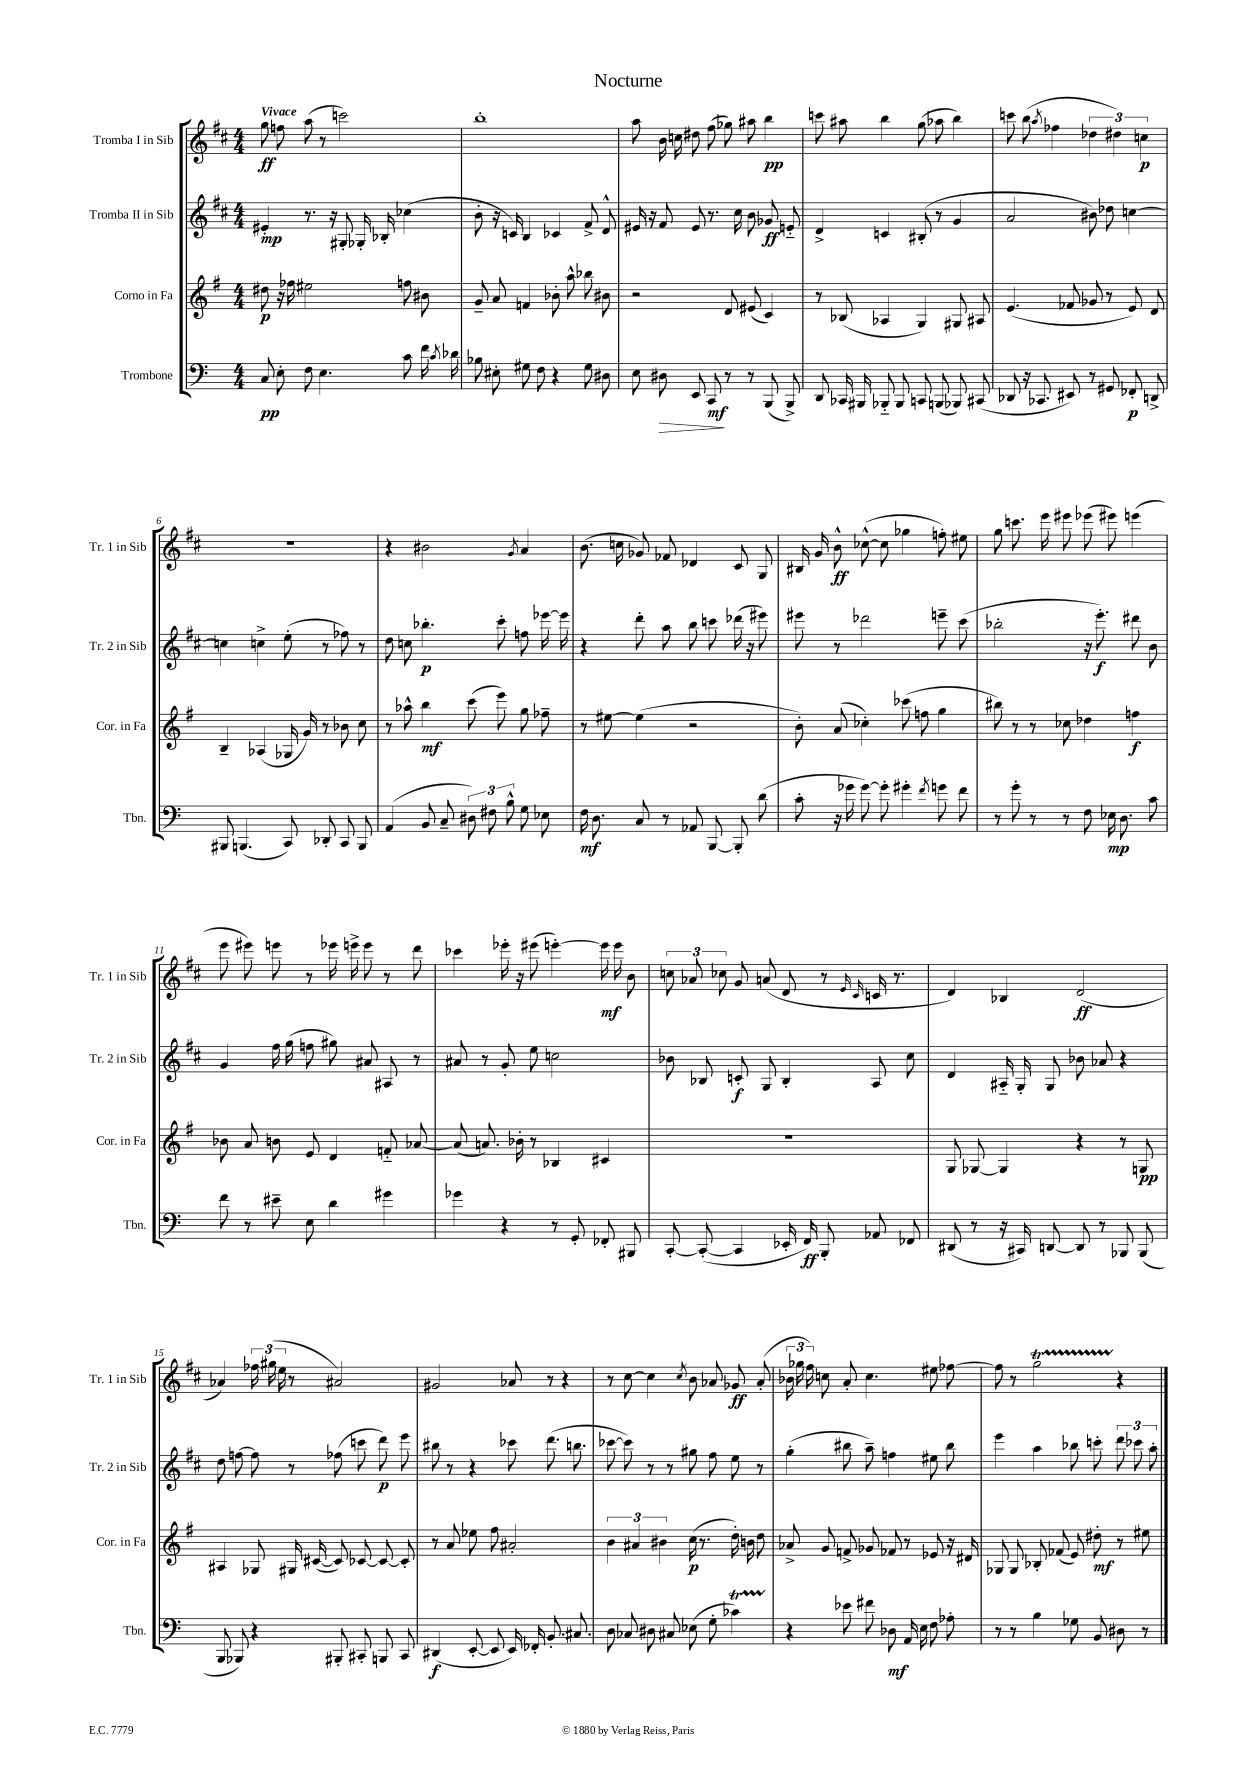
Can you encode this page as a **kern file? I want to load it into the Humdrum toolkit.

**kern	**dynam	**kern	**dynam	**kern	**dynam	**kern	**dynam
*part4	*part4	*part3	*part3	*part2	*part2	*part1	*part1
*staff4	*staff4	*staff3	*staff3	*staff2	*staff2	*staff1	*staff1
*I"Trombone	*	*I"Corno in Fa	*	*I"Tromba II in Sib	*	*I"Tromba I in Sib	*
*I'Tbn.	*	*I'Cor. in Fa	*	*I'Tr. 2 in Sib	*	*I'Tr. 1 in Sib	*
*clefF4	*	*clefG2	*	*clefG2	*	*clefG2	*
*k[]	*	*k[f#]	*	*k[f#c#]	*	*k[f#c#]	*
*M4/4	*	*M4/4	*	*M4/4	*	*M4/4	*
=1	=1	=1	=1	=1	=1	=1	=1
!	!	!	!	!	!	!LO:TX:a:B:t=Vivace	!
8C/	pp	8dd#X\	p	4e#X'/	mp	8gg\	ff
8E'\	.	16r	.	.	.	8ffn\	.
.	.	16ff-X\	.	.	.	.	.
8F\	.	2ee#X\	.	8.r	.	(8aa\	.
4.E\	.	.	.	.	.	8r	.
.	.	.	.	16r	.	.	.
.	.	.	.	8G#X'/	.	2cccn\)	.
.	.	.	.	16G-X'/	.	.	.
.	.	.	.	16B-X'/	.	.	.
8c\	.	8ffn\	.	(4cc-X\	.	.	.
16f\	.	8b#X\	.	.	.	.	.
8qc/	.	.	.	.	.	.	.
16d-X\	.	.	.	.	.	.	.
=2	=2	=2	=2	=2	=2	=2	=2
8B-X\	.	8g~/	.	8b'\	.	1bb'	.
8E#X'\	.	8a/	.	16r	.	.	.
.	.	.	.	16cn/)	.	.	.
8G#X\	.	4fn/	.	4B/	.	.	.
8F\	.	.	.	.	.	.	.
4r	.	8b-X'\	.	4c-X/	.	.	.
.	.	8aa^^\	.	.	.	.	.
8G#\	.	8bb-X\	.	8f#^/	.	.	.
8D#X\	.	8b#X\	.	8d^^/	.	.	.
=3	=3	=3	=3	=3	=3	=3	=3
8E\	.	2r	.	16e#X/	.	8aa\	.
.	.	.	.	16r	.	.	.
!	!LO:HP:b	!	!	!	!	!	!
8D#X\	>	.	.	8f#/	.	16b\	.
.	.	.	.	.	.	16ccn\	.
8EE/	.	.	.	8e#/	.	8dd#X\	.
8CC/	mf	.	.	8.r	.	(8ff#\	.
8r	]	8d/	.	.	.	8gg-X\)	.
.	.	.	.	16cc#\	.	.	.
8r	.	(8e#X/	.	8b\	.	8aa#X\	.
(8BBB/	.	4c/)	.	8g-X/	ff	4bb\	pp
8BBB^/)	.	.	.	8en/	.	.	.
=4	=4	=4	=4	=4	=4	=4	=4
8DD/	.	8r	.	4d^/	.	8cccn\	.
16CC-X/	.	(8B-X/	.	.	.	8aa#X\	.
16BBB#X/	.	.	.	.	.	.	.
8BBB-X/	.	4A-X/	.	4cn/	.	4bb\	.
8BBB-/	.	.	.	.	.	.	.
8CCn/	.	4G/)	.	(8B#X'/	.	(8gg\	.
(8BBBn/	.	.	.	8r	.	8aa-X\	.
8BBB-X/)	.	8G#X/	.	4g/	.	4bb\)	.
(8CC#X/	.	8A#X/	.	.	.	.	.
=5	=5	=5	=5	=5	=5	=5	=5
8DD-X/	.	(4.e/	.	2a/	.	8cccn\	.
16r	.	.	.	.	.	(8bb\	.
8.CC-X/	.	.	.	.	.	.	.
.	.	.	.	.	.	8qaa/	.
.	.	.	.	.	.	4ff-X\	.
8EE#X/)	.	8f-X/	.	.	.	.	.
8r	.	8g-X/	.	8b#X\)	.	6dd-X\	.
8GG#X/	.	8r	.	8dd-X\	.	.	.
.	.	.	.	.	.	6dd#X\)	.
8FF-X'/	p	8e/)	.	[4ccn\	.	.	.
.	.	.	.	.	.	6ccn\	p
8DDn^/	.	8d/	.	.	.	.	.
!!LO:LB:g=z
=6	=6	=6	=6	=6	=6	=6	=6
8BBB#X/	.	4B~/	.	4ccn\]	.	1r	.
(4.BBBn/	.	.	.	.	.	.	.
.	.	(4A-X/	.	4ccn^\	.	.	.
8CC/)	.	16G-X/	.	(8ee'\	.	.	.
.	.	16g/)	.	.	.	.	.
8DD-X'/	.	8r	.	8r	.	.	.
8CC/	.	8b-X\	.	8ff-X\)	.	.	.
8BBB/	.	8cc\	.	8r	.	.	.
=7	=7	=7	=7	=7	=7	=7	=7
(4AA/	.	8r	.	8dd\	.	4r	.
.	.	8aa-X^^\	.	8ccn\	.	.	.
8BB/	.	4bb\	mf	4.bb-X'\	p	2b#X\	.
8C~/	.	.	.	.	.	.	.
12D#X\)	.	(8ccc\	.	.	.	.	.
12F#X\	.	.	.	.	.	.	.
.	.	8eee\)	.	8ccc#'\	.	.	.
12B^^\	.	.	.	.	.	.	.
.	.	.	.	.	.	8qg/	.
8G\	.	8gg\	.	8ffn\	.	4a/	.
8E-X\	.	8ff-X~\	.	[16eee-X\	.	.	.
.	.	.	.	16eee-\]	.	.	.
=8	=8	=8	=8	=8	=8	=8	=8
16F\	mf	8r	.	4r	.	(8.b\	.
8.D\	.	.	.	.	.	.	.
.	.	[8ee#X\	.	.	.	.	.
.	.	.	.	.	.	16ccn\	.
8C/	.	(4ee#\]	.	8ddd'\	.	8g-X/)	.
8r	.	.	.	8aa\	.	8f-X/	.
8AA-X/	.	2r	.	8bb\	.	4d-X/	.
[8BBB/	.	.	.	8cccn\	.	.	.
8BBB'/]	.	.	.	(16ddd-X\	.	8c#/	.
.	.	.	.	16r	.	.	.
(8d\	.	.	.	8eee#X\)	.	8G/	.
=9	=9	=9	=9	=9	=9	=9	=9
8c'\	.	8b'\)	.	8eee#X\	.	16B#X/	.
.	.	.	.	.	.	16g/	.
16r	.	(8a/	.	8r	.	8b^^\	ff
16g-X\	.	.	.	.	.	.	.
[8g-\)	.	4cc-X'\)	.	2ddd-X\	.	([8cc-X^^\	.
8g-'\]	.	.	.	.	.	8cc-\]	.
4g#X'\	.	(8ccc-X\	.	.	.	4gg-X\	.
.	.	8ffn\	.	.	.	.	.
8qf/	.	.	.	.	.	.	.
8gn\	.	4gg\	.	8eeen~\	.	8ffn'\)	.
8f\	.	.	.	(8ccc#\	.	8ee#X\	.
=10	=10	=10	=10	=10	=10	=10	=10
8r	.	8bb#X\)	.	2bb-X'\	.	8gg\	.
8g'\	.	8r	.	.	.	8.cccn\	.
8r	.	8r	.	.	.	.	.
.	.	.	.	.	.	16eee\	.
8r	.	8cc-X\	.	.	.	8eee#X\	.
8F\	.	4dd-X\	.	16r	.	(8eee-X\	.
.	.	.	.	8.eee'\)	f	.	.
16E-X\	mp	.	.	.	.	8eee#X\)	.
8.D\	.	.	.	.	.	.	.
.	.	4ffn\	f	8ddd#X\	.	(4eeen\	.
8c\	.	.	.	8b\	.	.	.
!!LO:LB:g=z
=11	=11	=11	=11	=11	=11	=11	=11
8f\	.	8b-X\	.	4g/	.	8eee\	.
8r	.	8a/	.	.	.	8eee#X\)	.
8e#X~\	.	8bn\	.	16ff#\	.	8eeen\	.
.	.	.	.	(16gg\	.	.	.
8E\	.	8e/	.	8ffn\	.	8r	.
4d\	.	4d/	.	8gg#X\)	.	16eee-X\	.
.	.	.	.	.	.	16eeen^\	.
.	.	.	.	8a#X/	.	8eee\	.
4g#X\	.	8fn/	.	8A#X/	.	8r	.
.	.	[8a-X/	.	8r	.	8ddd\	.
=12	=12	=12	=12	=12	=12	=12	=12
4g-X\	.	(8a-/]	.	8a#X/	.	4ccc-X\	.
.	.	8.an/)	.	8r	.	.	.
4r	.	.	.	8g'/	.	16eee-X'\	.
.	.	16b-X'\	.	.	.	16r	.
.	.	8r	.	8ee\	.	(8eee#X\	.
8r	.	4B-X/	.	2ccn\	.	[4eeen'\)	.
8GG'/	.	.	.	.	.	.	.
8FF-X'/	.	4c#X/	.	.	.	16eee\]	mf
.	.	.	.	.	.	16eee\	.
8BBB#X/	.	.	.	.	.	8b\	.
=13	=13	=13	=13	=13	=13	=13	=13
[8CC'/	.	1r	.	8b-X\	.	12ccn\	.
.	.	.	.	.	.	12a-X/	.
(8CC'/_	.	.	.	8B-X/	.	.	.
.	.	.	.	.	.	12cc-X\	.
4CC/]	.	.	.	8cn'/	f	8g/	.
.	.	.	.	8G/	.	(8an/	.
16EE-X'/	.	.	.	4B-'/	.	8d/	.
16FF/)	ff	.	.	.	.	.	.
8BBB'/	.	.	.	.	.	8r	.
.	.	.	.	.	.	16qqe/	.
.	.	.	.	.	.	16qqc#/	.
8AA-X/	.	.	.	8A/	.	16cn/	.
.	.	.	.	.	.	8.r	.
8FF-X/	.	.	.	8cc#\	.	.	.
=14	=14	=14	=14	=14	=14	=14	=14
(8DD#X/	.	8G/	.	4d/	.	4d/)	.
8r	.	[8G-X/	.	.	.	.	.
16r	.	4G-/]	.	16A#X/	.	4B-X/	.
16CC#X/)	.	.	.	16G'/	.	.	.
[8DDn/	.	.	.	8G/	.	.	.
8DD/]	.	4r	.	8b-X\	.	(2d/	ff
8r	.	.	.	8a-X/	.	.	.
8BBB-X/	.	8r	.	4r	.	.	.
(8BBB-/	.	8Gn/	pp	.	.	.	.
!!LO:LB:g=z
=15	=15	=15	=15	=15	=15	=15	=15
8BBB/	.	4A#X/	.	8dd\	.	4a-X/)	.
8BBB-X/)	.	.	.	[8ffn\	.	.	.
4r	.	8G-X/	.	8ff\]	.	24ff-X\	.
.	.	.	.	.	.	(24gg#X\	.
.	.	.	.	.	.	24ee\	.
.	.	16G#X/	.	8r	.	8r	.
.	.	([16c#X/	.	.	.	.	.
8BBB#X'/	.	8c#/])	.	(8ff-X\	.	2a#X/)	.
8CC#X'/	.	[8c-X/	.	8cccn\	.	.	.
8BBBn/	.	8c-/_	.	8ddd\)	p	.	.
8CC#/	.	8c-'/]	.	8eee\	.	.	.
=16	=16	=16	=16	=16	=16	=16	=16
(4DD#X/	f	8r	.	8bb#X\	.	2g#X/	.
.	.	8a/	.	8r	.	.	.
[8EE'/	.	8ee-X\	.	4r	.	.	.
8EE/]	.	8ff#\	.	.	.	.	.
16EE/)	.	2a#X'/	.	8ccc-X\	.	8a-X/	.
16FF-X'/	.	.	.	.	.	.	.
8.BB'/	.	.	.	(8.ddd\	.	8r	.
.	.	.	.	.	.	4r	.
8.C#X/	.	.	.	8.bbn\	.	.	.
=17	=17	=17	=17	=17	=17	=17	=17
8D\	.	6b\	.	[8ccc-X\	.	8r	.
8C-X/	.	.	.	8ccc-\])	.	[8cc#\	.
.	.	6a#X/	.	.	.	.	.
8D#X\	.	.	.	8r	.	4cc#\]	.
.	.	6b#X\	.	.	.	.	.
8C#X/	.	.	.	8r	.	.	.
.	.	.	.	.	.	8qcc#/	.
(8E-X\	.	(16cc\	p	8gg#X\	.	8b\	.
.	.	8.r	.	.	.	.	.
8G'\	.	.	.	8ff#\	.	8a-X/	.
4c-XT\)	.	16dd'\)	.	8ee\	.	8g-X/	ff
.	.	16bn\	.	.	.	.	.
.	.	8dd\	.	8r	.	(8a-'/	.
=18	=18	=18	=18	=18	=18	=18	=18
4r	.	8a-X^/	.	(4gg'\	.	24b-X\	.
.	.	.	.	.	.	24gg-X\	.
.	.	.	.	.	.	24ff#\)	.
.	.	8g/	.	.	.	8ccn\	.
8e-X\	.	8fn^/	.	8bb#X\	.	8a'/	.
8f#X\	.	8g-X/	.	8aa~\)	.	4.cc\	.
8D-X\	mf	8f-X/	.	4ffn\	.	.	.
16AA/	.	8r	.	.	.	.	.
16E\	.	.	.	.	.	.	.
8F\	.	8e-X/	.	8ee#X\	.	8ee#X\	.
8A-X'\	.	16r	.	8bb#\	.	[8ff-X\	.
.	.	16d#X/	.	.	.	.	.
=19	=19	=19	=19	=19	=19	=19	=19
8r	.	8G-X/	.	4eee\	.	8ff-\]	.
8r	.	8G-/	.	.	.	8r	.
4B\	.	8B-X'/	.	4aa\	.	2ggT\	.
.	.	(8f-X/	.	.	.	.	.
8G-X\	.	8e/)	.	8bb-X\	.	.	.
8BB/	.	8dd#X'\	mf	8cccn'\	.	.	.
8D#X\	.	8r	.	12ddd\	.	4r	.
.	.	.	.	12ccc-X\	.	.	.
8r	.	8ee#X\	.	.	.	.	.
.	.	.	.	12aa'\	.	.	.
==	==	==	==	==	==	==	==
*-	*-	*-	*-	*-	*-	*-	*-
